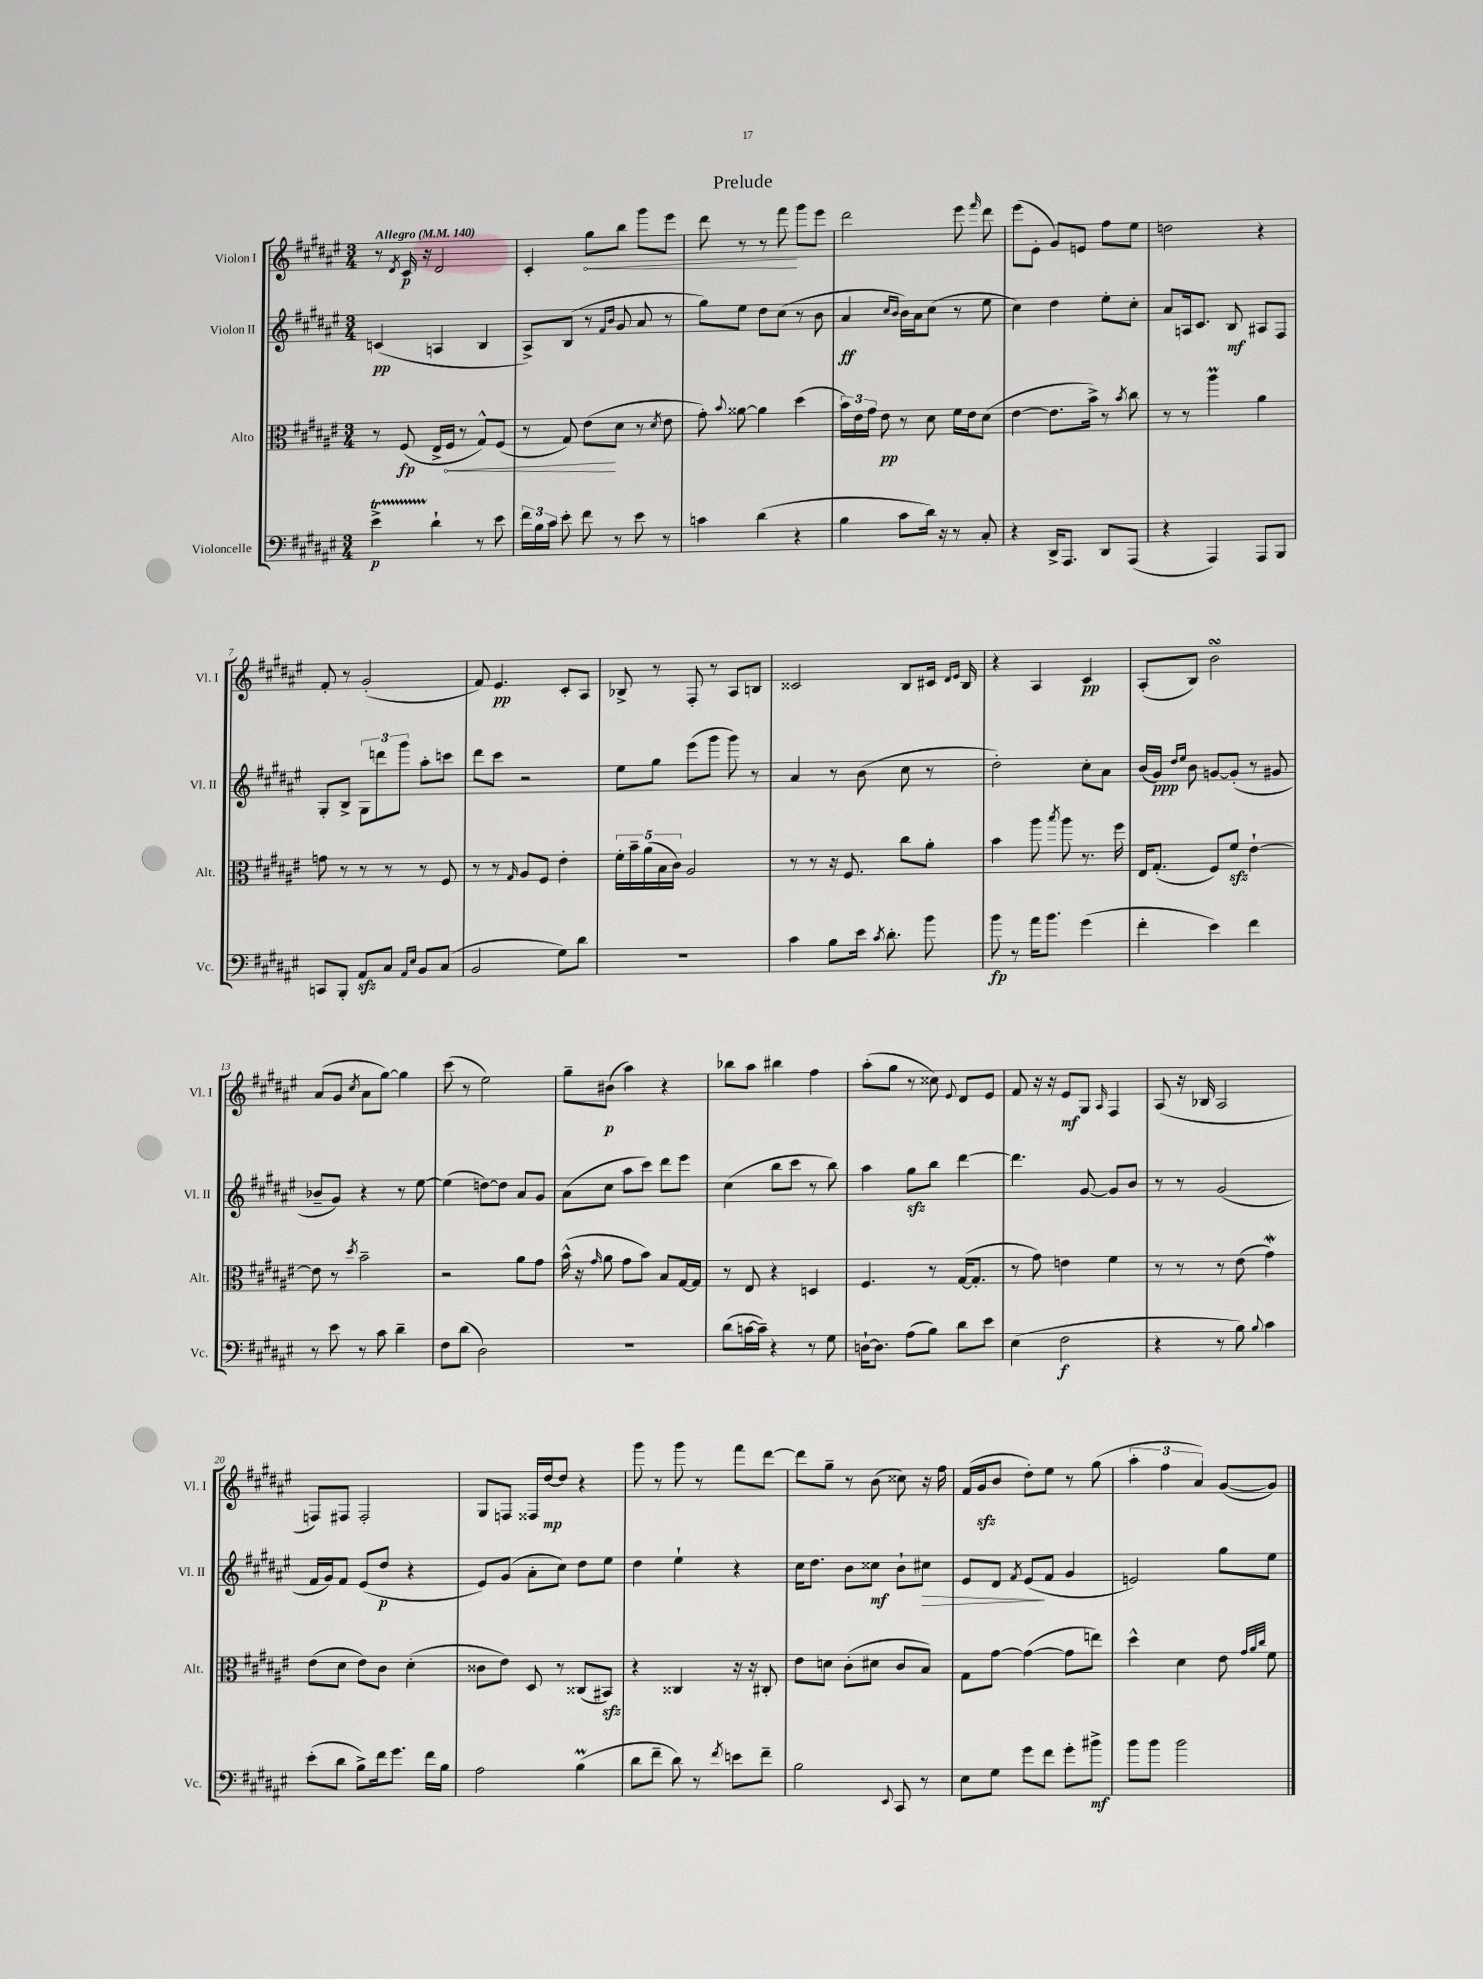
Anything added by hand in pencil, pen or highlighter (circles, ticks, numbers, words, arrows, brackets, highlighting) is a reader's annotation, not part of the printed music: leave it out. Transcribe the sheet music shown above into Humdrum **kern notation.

**kern	**kern	**kern	**kern
*staff4	*staff3	*staff2	*staff1
*clefF4	*clefC3	*clefG2	*clefG2
*k[f#c#g#d#a#e#]	*k[f#c#g#d#a#e#]	*k[f#c#g#d#a#e#]	*k[f#c#g#d#a#e#]
*M3/4	*M3/4	*M3/4	*M3/4
*MM140	*MM140	*MM140	*MM140
4e#^	8r	(4c	8r
.	.	.	8qd#
.	(8F#	.	16c#
.	.	.	16r
4d#`	16E#^	4A	2d#
.	16F#	.	.
.	8r	.	.
8r	8G#^^)	4B	.
8e#	(8F#	.	.
=	=	=	=
24f#	8r	8A#^)	4c#'
24B	.	.	.
24c#	.	.	.
8e#'	8G#)	(8B	.
8f#	(8e#	8r	8gg#
.	.	16qqf#	.
.	.	16qqb	.
8r	8d#	8g#	8bb
8e#	8r	8a#	8ggg#
.	8qd#	.	.
8r	8e#	8r	8eee#
=	=	=	=
4c	8g#')	8gg#)	8ddd#
.	8qqb	.	.
.	[8a##	8ee#	8r
(4d#	4a##]	8dd#	8r
.	.	(8cc#	8fff#
4r	(4dd#	8r	8ggg#
.	.	8b	8eee#
=	=	=	=
4B	24b)	4a#	2ddd#
.	24e#	.	.
.	24g#	.	.
.	8e#	.	.
.	.	16qqcc#	.
.	.	16qqb	.
8c#	8r	16b)	.
.	.	16a#	.
16d#)	8d#	(8cc#	.
16r	.	.	.
8r	16f#	8r	8eee#
.	16e#	.	.
.	.	.	16qqfff#
8C#'	(8d#	8ee#	8ddd#
=	=	=	=
4r	[4e#	4cc#)	(8eee#
.	.	.	8e#'
16DD#^	8.e#]	4dd#	8g#)
8.AAA#	.	.	.
.	.	.	8e
.	16b^)	.	.
8DD#	8r	8ee#'	8ff#
.	8qb	.	.
(8AAA#	8cc#	8cc#'	8ee#
=	=	=	=
4r	8r	8a#	2dd
.	8r	16A	.
.	.	8.c#	.
4AAA#)	4aa#	.	.
.	.	8B	.
8AAA#	4a#	8A#	4r
8BBB	.	8F#	.
=	=	=	=
8CC	8g	8G#'	8f#'
8BBB'	8r	8B^	8r
8AA#	8r	12G#	(2g#'
.	.	12ddd	.
8C#	8r	.	.
.	.	12ggg#	.
16qqAA#	.	.	.
16qqE#	.	.	.
8BB	8r	8aa#'	.
(8C#	8F#	8ccc	.
=	=	=	=
2BB	8r	8ddd#	8f#)
.	8r	8ccc#	4.e#
.	16qqG#	.	.
.	8A#	2r	.
.	8F#	.	.
8G#)	4e#'	.	8c#'
8d#	.	.	8A#
=	=	=	=
2.r	20f#'	8ee#	8B-^
.	20b~	.	.
.	(20a#	.	.
.	.	8gg#	8r
.	20B	.	.
.	20c#)	.	.
.	2A#	(8eee#	8F#'
.	.	8ggg#	8r
.	.	8ggg#)	8A#
.	.	8r	8B
=	=	=	=
4c#	8r	4a#	2c##
.	8r	.	.
8B	16r	8r	.
.	8.F#	.	.
16e#	.	(8b	.
8qc#	.	.	.
8.d#'	.	.	.
.	8cc#	8cc#	8B
8b	8a#'	8r	16c#
.	.	.	16qqd#
.	.	.	16qqe#
.	.	.	16B
=	=	=	=
8b	4b	2dd#')	4r
8r	.	.	.
16a#	8aa#	.	4A#
8.b	.	.	.
.	8qbb	.	.
.	8aa#	.	.
(4g#	8.r	8cc#'	4c#
.	.	8a#	.
.	16ff#	.	.
=	=	=	=
4f#'	16E#	(16b	(8A#'
.	(8.G#'	16g#)	.
.	.	16qqdd#	.
.	.	16qqee#	.
.	.	8b	8B)
4e#)	8F#)	[8g	2b
.	8f#	(8g']	.
4f#	[4e#`	8r	.
.	.	8g#	.
=	=	=	=
8r	8e#]	8b-~	(8a#
8e#	8r	8g#)	8g#
.	8qdd#	.	8qcc#
8r	2b~	4r	8a#
8c#	.	.	[8gg#)
4d#~	.	8r	4gg#]
.	.	[8ee#	.
=	=	=	=
8F#	2r	(4ee#]	(8ccc#
(8d#	.	.	8r
2D#)	.	[8dd)	2ee#)
.	.	8dd]	.
.	8a#	8a#	.
.	8g#	8g#	.
=	=	=	=
2.r	(16b^^	(8a#	8gg#~
.	16r	.	.
.	16qqg#	.	.
.	8a#	8cc#	(8b#
.	8g#	8aa#	4aa#)
.	8b)	8ccc#)	.
.	8B	8ddd#	4r
.	[16G#	8eee#	.
.	16G#]	.	.
=	=	=	=
(8d#	8r	(4cc#	8bb-
[16c	8E#	.	8aa#
16c~])	.	.	.
4r	4r	8bb	4bb#
.	.	8ccc#	.
8r	4D	8r	4ff#
8G#	.	8bb)	.
=	=	=	=
[16D`	4.F#	4aa#	(8aa#'
8.D]	.	.	.
.	.	.	8gg#
(8A#	.	8gg#	8r
8B)	8r	8bb	8cc##)
.	.	.	8qqe#
8d#	([16G#	[4ddd#	8d#
.	8.G#']	.	.
8e#	.	.	8e#
=	=	=	=
(4E#	8r	4.ddd#]	8f#
.	8g#)	.	16r
.	.	.	16r
2F#	4e	.	8e#
.	.	[8g#	8G#
.	.	.	16qqA#
.	4f#	8g#]	4F#
.	.	8b	.
=	=	=	=
4r	8r	8r	(8A#
.	8r	8r	16r
.	.	.	16B-
8r	8r	(2g#	2A#
8B)	(8e#	.	.
8qqB	.	.	.
4c#	4g#)	.	.
=	=	=	=
(8e#'	(8e#	16f#	8F)
.	.	16g#)	.
8d#	8d#	8f#	8F#
8B^)	8e#)	(8e#	2F#'
16f#	8c#	8dd#	.
8.g#	.	.	.
.	(4d#'	4r	.
16f#	.	.	.
16B	.	.	.
=	=	=	=
2A#	8c##	8e#)	8G#
.	8e#)	(8g#	8F
.	8D#	8a#'	16F##
.	.	.	[16dd#
.	8r	8cc#)	8dd#]
(4B	(8C##	8dd#	4r
.	8BB#)	8ee#	.
=	=	=	=
8d#	4r	4dd#	8ggg#
8f#~	.	.	8r
8d#)	4C##	4ee#`	8ggg#
8r	.	.	8r
8qf#	.	.	.
8e	16r	4r	8fff#
.	16r	.	.
8f#~	8C#'	.	[8ddd#
=	=	=	=
2B	8e#	16cc#	8ddd#]
.	.	8.dd#	.
.	8d	.	8gg#~
.	(8c#'	8b	8r
.	8d#	8cc##	(8b
8qqEE#	.	.	.
8CC#	8c#	8b`	8cc##)
8r	8B)	8cc#	16r
.	.	.	16ff#
=	=	=	=
8E#	8G#	8e#	(16f#
.	.	.	16g#
8G#	[8g#	8d#	8b
.	.	8qf#	.
8g#	(4g#_	(8e#	8dd#')
8f#	.	8f#	8ee#
8g#'	8g#]	4g#	8r
8b#^	8ee)	.	(8gg#
=	=	=	=
8b	4dd#^^	2e)	6aa#'
8b	.	.	.
.	.	.	6ff#
2b	4d#	.	.
.	.	.	6a#)
.	8e#	8gg#	([8g#
.	32qqg#	.	.
.	32qqa#	.	.
.	32qqcc#	.	.
.	8f#	8ee#	8g#])
==	==	==	==
*-	*-	*-	*-
